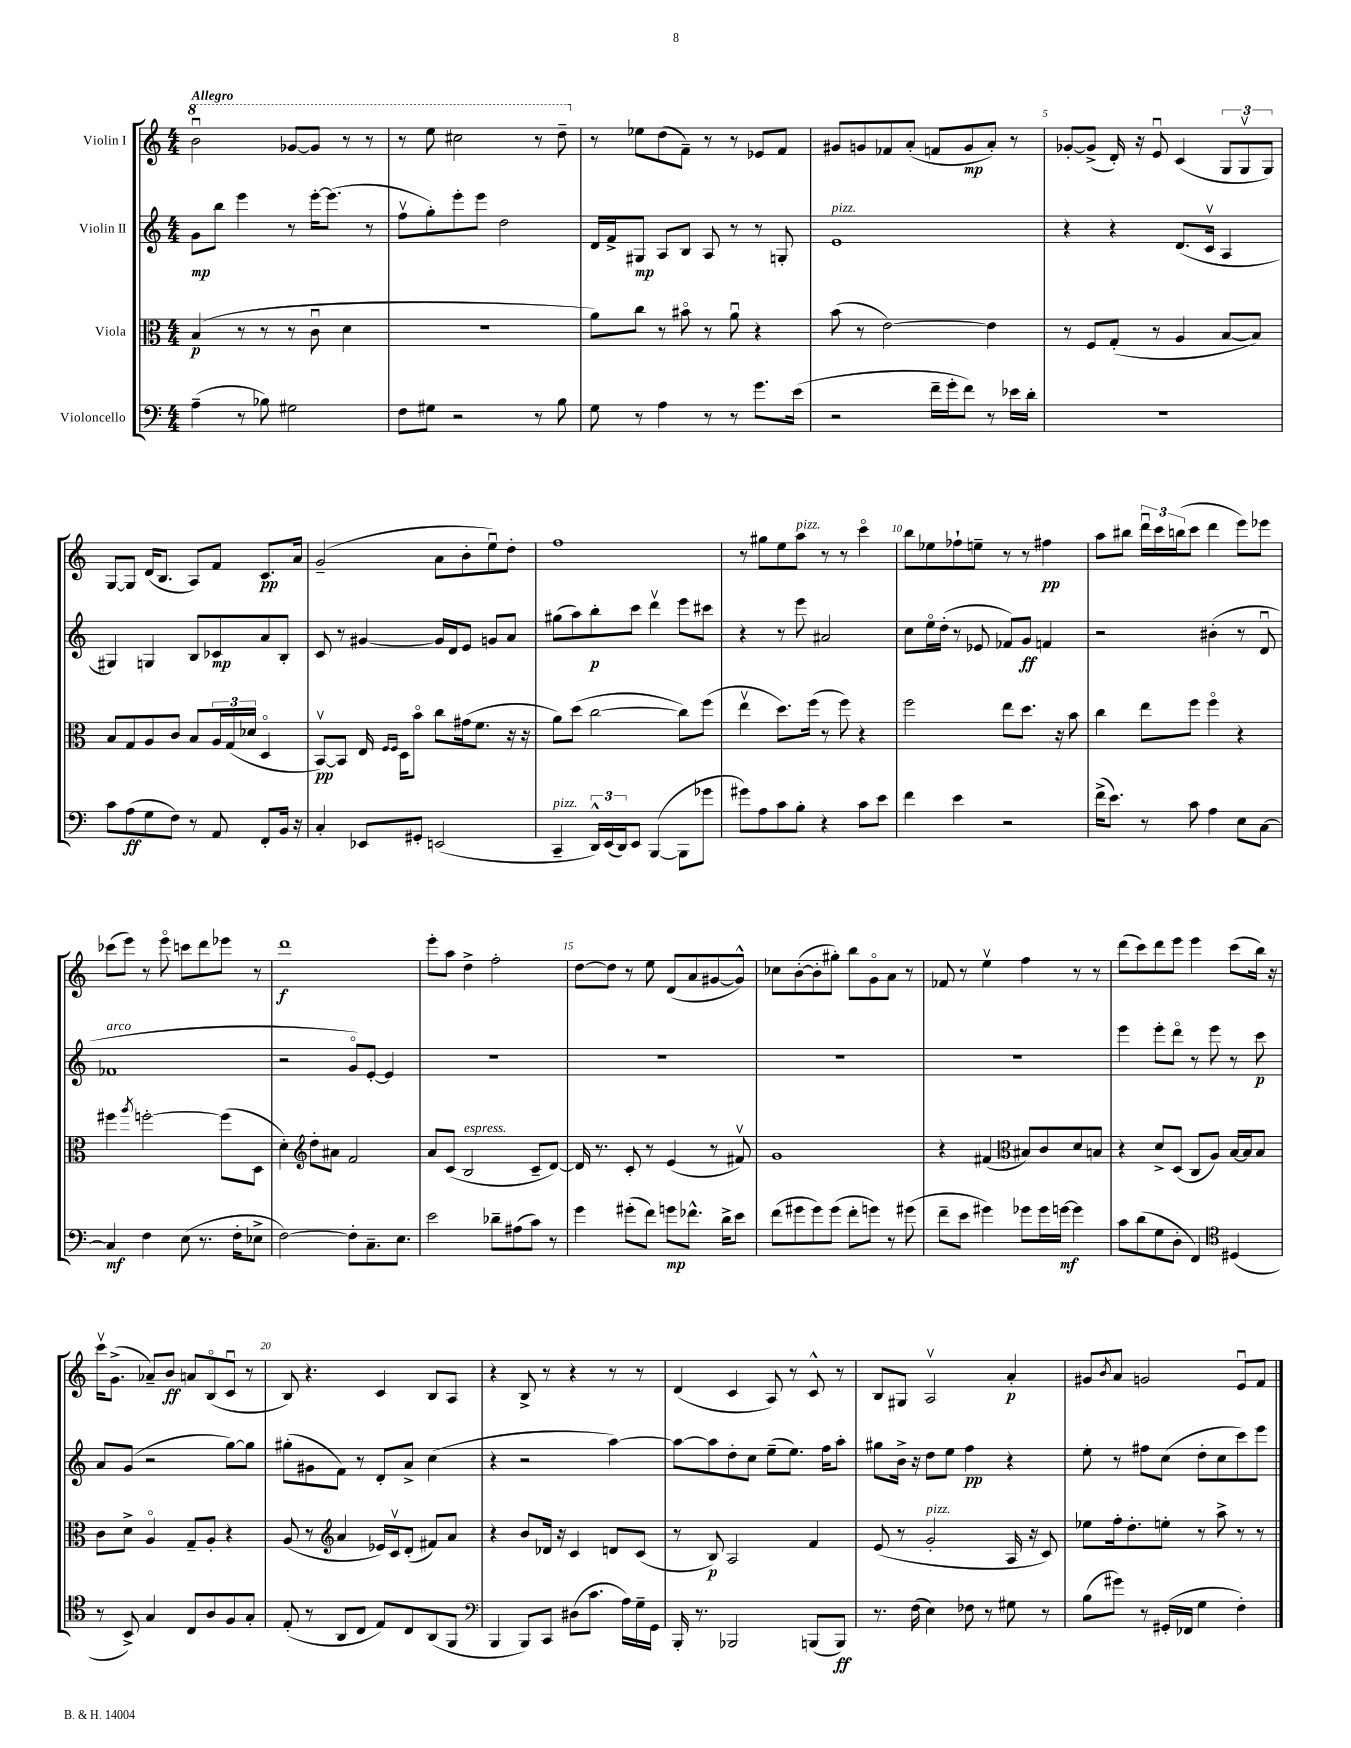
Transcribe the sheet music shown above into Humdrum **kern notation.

**kern	**dynam	**kern	**dynam	**kern	**dynam	**kern	**dynam
*part4	*part4	*part3	*part3	*part2	*part2	*part1	*part1
*staff4	*staff4	*staff3	*staff3	*staff2	*staff2	*staff1	*staff1
*I"Violoncello	*	*I"Viola	*	*I"Violin II	*	*I"Violin I	*
*clefF4	*	*clefC3	*	*clefG2	*	*clefG2	*
*k[]	*	*k[]	*	*k[]	*	*k[]	*
*M4/4	*	*M4/4	*	*M4/4	*	*M4/4	*
*	*	*	*	*	*	*8va	*
=1	=1	=1	=1	=1	=1	=1	=1
!	!	!	!	!	!	!LO:TX:a:B:t=Allegro	!
(4A~\	.	(4B/	p	8g\L	mp	2bbu\	.
.	.	.	.	8bb\J	.	.	.
8r	.	8r	.	4eee\	.	.	.
8B-X\)	.	8r	.	.	.	.	.
2G#X\	.	8r	.	8r	.	[8gg-X/L	.
.	.	8cu\	.	[16eee'\KL	.	8gg-/J]	.
.	.	.	.	(8.eee\J]	.	.	.
.	.	4d\	.	.	.	8r	.
.	.	.	.	8r	.	8r	.
=2	=2	=2	=2	=2	=2	=2	=2
8F\L	.	1r	.	8ffv\L	.	8r	.
8G#X\J	.	.	.	8gg'\)	.	8eee\	.
2r	.	.	.	8eee'\	.	2ccc#X\	.
.	.	.	.	8eee\J	.	.	.
.	.	.	.	2dd\	.	.	.
8r	.	.	.	.	.	8r	.
8B\	.	.	.	.	.	8ddd~\	.
=3	=3	=3	=3	=3	=3	=3	=3
*	*	*	*	*	*	*X8va	*
8G\	.	8a\L)	.	16d/LL	.	8r	.
.	.	.	.	16f^/J	.	.	.
8r	.	8cc\J	.	8G#X/J	mp	8ee-X\L	.
4A\	.	8r	.	8A/L	.	(8dd\	.
.	.	8b#X\	.	8B/J	.	8f~\J)	.
8r	.	8r	.	8A/	.	8r	.
8r	.	8au\	.	8r	.	8r	.
8.g\L	.	4r	.	8r	.	8e-X/L	.
.	.	.	.	8Gn'/	.	8f/J	.
(16e\Jk	.	.	.	.	.	.	.
=4	=4	=4	=4	=4	=4	=4	=4
!	!	!	!	!LO:TX:a:i:t=pizz.	!	!	!
2r	.	(8b\	.	1e	.	8g#X/L	.
.	.	8r	.	.	.	8gn/	.
.	.	[2e\)	.	.	.	8f-X/	.
.	.	.	.	.	.	(8a'/J	.
16f~\LL	.	.	.	.	.	8fn/L	.
16g'\J	.	.	.	.	.	.	.
8f\J)	.	.	.	.	.	8g/	mp
8r	.	4e\]	.	.	.	8a'/J)	.
16e-X\LL	.	.	.	.	.	8r	.
16d'\JJ	.	.	.	.	.	.	.
=5	=5	=5	=5	=5	=5	=5	=5
1r	.	8r	.	4r	.	[8g-X'/L	.
.	.	8F/L	.	.	.	(8g-^/J]	.
.	.	(8G'/J	.	4r	.	16d'/)	.
.	.	.	.	.	.	16r	.
.	.	8r	.	.	.	8eu/	.
.	.	4A/	.	(8.d/L	.	(4c/	.
.	.	.	.	16cv/Jk	.	.	.
.	.	[8B/L	.	4A/	.	12G/L	.
.	.	.	.	.	.	12Gv/	.
.	.	8B/J])	.	.	.	.	.
.	.	.	.	.	.	12G/J)	.
!!LO:LB:g=z
=6	=6	=6	=6	=6	=6	=6	=6
8c\L	.	8B/L	.	4G#X/)	.	[8G/L	.
(8A\	ff	8G/	.	.	.	8G/J]	.
8G\	.	8A/	.	4Gn/	.	(16d/KL	.
.	.	.	.	.	.	8.B/J	.
8F\J)	.	8c/J	.	.	.	.	.
8r	.	8B/L	.	8B/L	.	8A/L)	.
8AA/	.	24A/L	.	8c-X/	mp	8f/J	.
.	.	(24G/	.	.	.	.	.
.	.	24d-X/JJ	.	.	.	.	.
8FF'/L	.	4D/	.	8a/	.	8.c/L	pp
16BB/Jk	.	.	.	8B'/J	.	.	.
16r	.	.	.	.	.	16a/Jk	.
=7	=7	=7	=7	=7	=7	=7	=7
4C'/	.	[8BBv/L)	pp	8c/	.	(2g~/	.
.	.	8BB/J]	.	8r	.	.	.
8EE-X/L	.	16E/	.	[4g#X/	.	.	.
.	.	16qqF/LL	.	.	.	.	.
.	.	16qqF/JJ	.	.	.	.	.
.	.	16D\KL	.	.	.	.	.
8GG#X'/J	.	8b\J	.	.	.	.	.
(2EEn/	.	8cc\L	.	16g#/LL]	.	8a\L	.
.	.	.	.	16d/J	.	.	.
.	.	(16g#X\k	.	8e/J	.	8b'\	.
.	.	8.f\J	.	.	.	.	.
.	.	.	.	8gn/L	.	8eeu\)	.
.	.	16r	.	8a/J	.	8dd'\J	.
.	.	16r	.	.	.	.	.
=8	=8	=8	=8	=8	=8	=8	=8
!LO:TX:a:i:t=pizz.	!	!	!	!	!	!	!
4CC~/	.	8a\L)	.	(8gg#X\L	.	1ff	.
.	.	(8dd\J	.	8aa\)	.	.	.
24DD^^/LL)	.	[2cc\	.	8bb'\	p	.	.
(24EE/	.	.	.	.	.	.	.
24DD/J)	.	.	.	.	.	.	.
8EE/J	.	.	.	8ccc\J	.	.	.
([4BBB/	.	.	.	4dddv\	.	.	.
8BBB\L]	.	8cc\L])	.	8eee\L	.	.	.
8g-X\J	.	(8ff\J	.	8ccc#X\J	.	.	.
=9	=9	=9	=9	=9	=9	=9	=9
8g#X\L)	.	4eev\	.	4r	.	8r	.
8A\	.	.	.	.	.	8gg#X\L	.
8c\	.	8.dd\L)	.	8r	.	8ee\	.
!	!	!	!	!	!	!LO:TX:a:i:t=pizz.	!
8B'\J	.	.	.	8eee\	.	8aa\J	.
.	.	(16ff\Jk	.	.	.	.	.
4r	.	8r	.	2a#X/	.	8r	.
.	.	8ff\)	.	.	.	8r	.
8c\L	.	4r	.	.	.	4ccc\	.
8e\J	.	.	.	.	.	.	.
=10	=10	=10	=10	=10	=10	=10	=10
4f\	.	2ff\	.	8cc\L	.	8bb\L	.
.	.	.	.	16ee\L	.	8ee-X\	.
.	.	.	.	(16dd'\JJ	.	.	.
4e\	.	.	.	8r	.	8ff-X`\	.
.	.	.	.	8e-X/	.	8een~\J	.
2r	.	8ee\L	.	8f-X/L)	.	8r	.
.	.	8.dd\J	.	8g/J	ff	8r	.
.	.	.	.	4fn/	.	4ff#X\	pp
.	.	16r	.	.	.	.	.
.	.	8b\	.	.	.	.	.
=11	=11	=11	=11	=11	=11	=11	=11
(16f^\KL	.	4cc\	.	2r	.	8aa\L	.
8.e\J)	.	.	.	.	.	.	.
.	.	.	.	.	.	8bb#X\J	.
8r	.	8ee\L	.	.	.	24dddu\LL	.
.	.	.	.	.	.	24ccc\	.
.	.	.	.	.	.	(24bbn\J	.
8c\	.	8ff\J	.	.	.	8ccc\J	.
4A\	.	4ff\	.	(4b#X'\	.	4ddd\	.
8E\L	.	4r	.	8r	.	8eee\L)	.
[8C\J	.	.	.	8du/	.	8eee-X\J	.
!!LO:LB:g=z
=12	=12	=12	=12	=12	=12	=12	=12
!	!	!	!	!LO:TX:a:i:t=arco	!	!	!
4C/]	mf	4ff#X\	.	1f-X	.	(8ccc-X\L	.
.	.	.	.	.	.	8eee\J)	.
.	.	8qaa/	.	.	.	.	.
4F\	.	[2ffn'\	.	.	.	8r	.
.	.	.	.	.	.	8eee\	.
(8E\	.	.	.	.	.	8cccn\L	.
8.r	.	.	.	.	.	8ddd\	.
.	.	(8ff\L]	.	.	.	8eee-X\J	.
16F'\KL	.	.	.	.	.	.	.
8E-X^\J	.	8D\J	.	.	.	8r	.
=13	=13	=13	=13	=13	=13	=13	=13
[2F\)	.	4d'\)	.	2r	.	1ddd	f
*	*	*clefG2	*	*	*	*	*
.	.	8dd'\L	.	.	.	.	.
.	.	8a#X\J	.	.	.	.	.
8F'\L]	.	2f/	.	8g/L)	.	.	.
8.C~\	.	.	.	[8e'/J	.	.	.
.	.	.	.	4e/]	.	.	.
8.E\J	.	.	.	.	.	.	.
=14	=14	=14	=14	=14	=14	=14	=14
2e\	.	8a/L	.	1r	.	8eee'\L	.
.	.	(8c/J	.	.	.	8aa\J	.
!	!	!LO:TX:a:i:t=espress.	!	!	!	!	!
.	.	2B/	.	.	.	4dd^\	.
8d-X~\L	.	.	.	.	.	2ff'\	.
(8A#X\	.	.	.	.	.	.	.
8c\J)	.	8c~/L	.	.	.	.	.
8r	.	[8d/J)	.	.	.	.	.
=15	=15	=15	=15	=15	=15	=15	=15
4g\	.	16d/]	.	1r	.	[8dd\L	.
.	.	8.r	.	.	.	.	.
.	.	.	.	.	.	8dd\J]	.
(8g#X'\L	.	8c'/	.	.	.	8r	.
8f\J)	.	8r	.	.	.	8ee\	.
8gn\L	mp	(4e/	.	.	.	(8d/L	.
8.f-X^^\J	.	.	.	.	.	8a/	.
.	.	8r	.	.	.	[8g#X/	.
16d^\KL	.	.	.	.	.	.	.
8e\J	.	8f#Xv/)	.	.	.	8g#^^/J])	.
=16	=16	=16	=16	=16	=16	=16	=16
(8f\L	.	1g	.	1r	.	8cc-X\L	.
8g#X\	.	.	.	.	.	([8b'\	.
8g#\)	.	.	.	.	.	8b'\]	.
(8g#\J	.	.	.	.	.	8gg#X'\J)	.
8f'\L	.	.	.	.	.	8bb\L	.
8gn\J)	.	.	.	.	.	8g\	.
8r	.	.	.	.	.	8a\J	.
(8g#X\	.	.	.	.	.	8r	.
=17	=17	=17	=17	=17	=17	=17	=17
8f~\L	.	4r	.	1r	.	8f-X/	.
8e\J	.	.	.	.	.	8r	.
4g#X\)	.	(4f#X/	.	.	.	4eev\	.
*	*	*clefC3	*	*	*	*	*
8g-X\L	.	8B#X/L)	.	.	.	4ff\	.
16g-\L	.	8c/	.	.	.	.	.
[16gn\JJ	mf	.	.	.	.	.	.
4g\]	.	8d/	.	.	.	8r	.
.	.	8Bn/J	.	.	.	8r	.
=18	=18	=18	=18	=18	=18	=18	=18
8c\L	.	4r	.	4eee\	.	(8ddd\L	.
(8d\	.	.	.	.	.	8ccc\)	.
8G\	.	8d^/L	.	8eee'\L	.	8ddd\	.
8D'\J	.	(8D/J	.	8ddd\J	.	8eee\J	.
4FF/)	.	8C/L	.	8r	.	4eee\	.
.	.	8A/J)	.	8eee\	.	.	.
*clefC4	*	*	*	*	*	*	*
(4D#X/	.	[16B/LL	.	8r	.	(8ccc\L	.
.	.	16B/J]	.	.	.	.	.
.	.	8B/J	.	8ccc\	p	16bb\Jk)	.
.	.	.	.	.	.	16r	.
!!LO:LB:g=z
=19	=19	=19	=19	=19	=19	=19	=19
8r	.	8c\L	.	8a/L	.	16cccv\KL	.
.	.	.	.	.	.	(8.g^\J	.
8BB^/)	.	8d^\J	.	(8g/J	.	.	.
4G/	.	4A/	.	2r	.	8a-X~/L)	.
.	.	.	.	.	.	8b/J	ff
8C/L	.	8G~/L	.	.	.	8an/L	.
8A/	.	8A'/J	.	.	.	(8B/	.
8F/	.	4r	.	[8gg\L)	.	8cu/J	.
8G'/J	.	.	.	8gg\J]	.	8r	.
=20	=20	=20	=20	=20	=20	=20	=20
(8E'/	.	(8A/	.	(8gg#X'\L	.	8B/)	.
8r	.	8r	.	8g#X\	.	4.r	.
*	*	*clefG2	*	*	*	*	*
8AA/L	.	4a/	.	8f\J)	.	.	.
8C/J	.	.	.	8r	.	.	.
8E/L)	.	16e-X/LL)	.	8d'/L	.	4c/	.
.	.	16cv/J	.	.	.	.	.
8C/	.	(8d'/J	.	8a^/J	.	.	.
(8AA/	.	8f#X/L)	.	(4cc\	.	8B/L	.
8FF/J	.	8a/J	.	.	.	8A/J	.
=21	=21	=21	=21	=21	=21	=21	=21
*clefF4	*	*	*	*	*	*	*
4BBB/	.	4r	.	4r	.	4r	.
8BBB/L)	.	8b/L	.	2r	.	8B^/	.
8CC/J	.	16d-X/Jk	.	.	.	8r	.
.	.	16r	.	.	.	.	.
(8D#X\L	.	4c/	.	.	.	4r	.
8.c\J	.	.	.	.	.	.	.
.	.	8dn/L	.	[4aa\)	.	8r	.
16A\LL)	.	.	.	.	.	.	.
16G~\	.	(8c/J	.	.	.	8r	.
16GG\JJ	.	.	.	.	.	.	.
=22	=22	=22	=22	=22	=22	=22	=22
16BBB'/	.	8r	.	8aa\L_	.	(4d/	.
8.r	.	.	.	.	.	.	.
.	.	8B/)	p	8aa\]	.	.	.
2BBB-X/	.	2A/	.	8dd'\	.	4c/	.
.	.	.	.	8cc\J	.	.	.
.	.	.	.	(8ee~\L	.	8A/)	.
.	.	.	.	8.ee\J)	.	8r	.
(8BBBn/L	.	4f/	.	.	.	8c^^/	.
.	.	.	.	16ff\KL	.	.	.
8BBB/J)	ff	.	.	8aa'\J	.	8r	.
=23	=23	=23	=23	=23	=23	=23	=23
8.r	.	(8e/	.	8gg#X\L	.	8B/L	.
.	.	8r	.	16b^\Jk	.	8G#X/J	.
(16F\	.	.	.	16r	.	.	.
!	!	!LO:TX:a:i:t=pizz.	!	!	!	!	!
4E\)	.	2g'/	.	8dd\L	.	2Av/	.
.	.	.	.	8ee\J	.	.	.
8F-X\	.	.	.	4ff\	pp	.	.
8r	.	.	.	.	.	.	.
8G#X\	.	16A/	.	4r	.	4a'/	p
.	.	16r	.	.	.	.	.
8r	.	8c/)	.	.	.	.	.
=24	=24	=24	=24	=24	=24	=24	=24
(8B\L	.	8ee-X\L	.	8ee'\	.	8g#X/L	.
.	.	.	.	.	.	8qb/	.
8g#X\J)	.	16ff'\k	.	8r	.	8a/J	.
.	.	8.dd'\	.	.	.	.	.
8r	.	.	.	8ff#X\L	.	2gn/	.
(16GG#X'/LL	.	8een'\J	.	(8cc\J	.	.	.
16FF-X/JJ	.	.	.	.	.	.	.
4G\	.	8r	.	8dd'\L	.	.	.
.	.	8aa^\	.	8cc\	.	.	.
4F'\)	.	8r	.	8ccc\)	.	8eu/L	.
.	.	8r	.	8eee\J	.	8f/J	.
==	==	==	==	==	==	==	==
*-	*-	*-	*-	*-	*-	*-	*-
